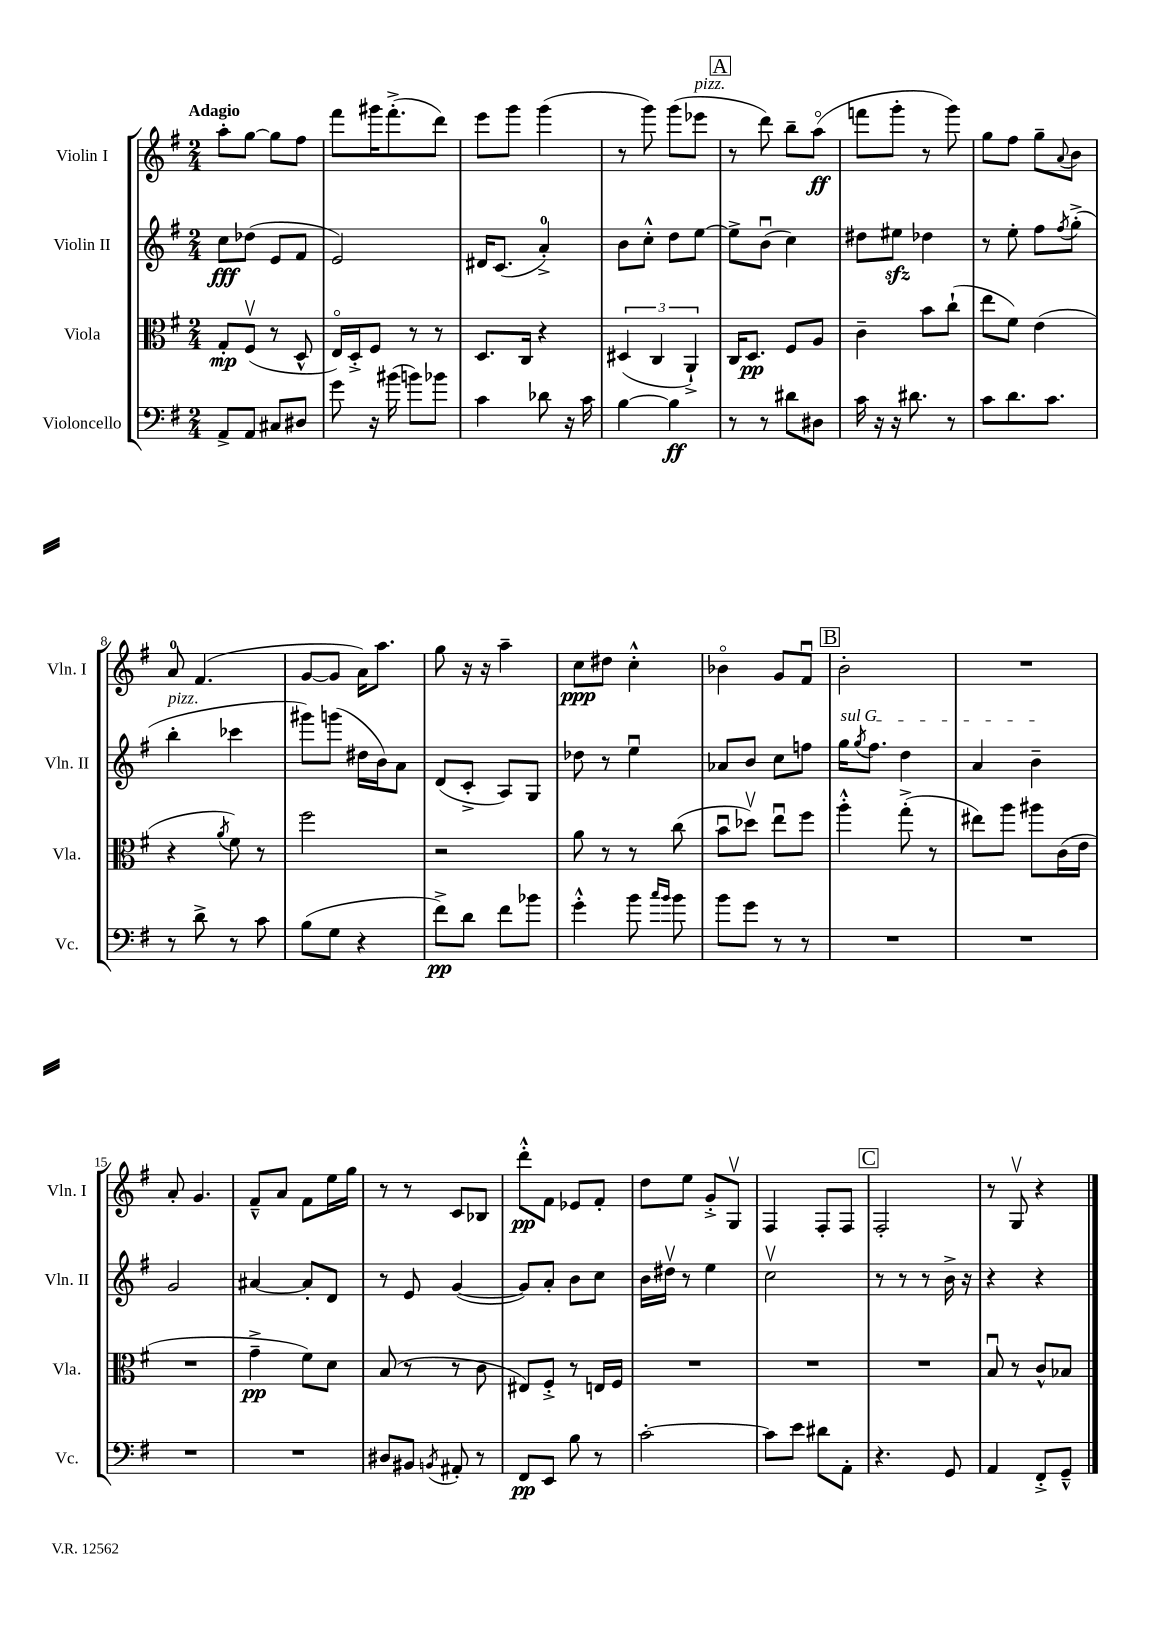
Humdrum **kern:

**kern	**kern	**kern	**kern
*staff4	*staff3	*staff2	*staff1
*clefF4	*clefC3	*clefG2	*clefG2
*k[f#]	*k[f#]	*k[f#]	*k[f#]
*M2/4	*M2/4	*M2/4	*M2/4
8AA^	8G'	8cc	8aa'
8AA	(8F#v	(8dd-	[8gg
8C#	8r	8e	8gg]
8D#	8D^^	8f#	8ff#
=	=	=	=
8g	16Eo)	2e)	8fff#
.	16D'^	.	.
16r	8F#	.	16ggg#
(16b#	.	.	(8.fff#'^
8b)	8r	.	.
8b-	8r	.	8ddd)
=	=	=	=
4c	8.D	16d#	8eee
.	.	(8.c	.
.	.	.	8ggg
.	16C	.	.
8d-	4r	4a'^)	(4ggg
16r	.	.	.
16c	.	.	.
=	=	=	=
[4B	(6D#	8b	8r
.	.	8cc'^^	8ggg)
.	6C	.	.
4B]	.	8dd	(8ggg
.	6AA`^)	.	.
.	.	[8ee	8eee-
=	=	=	=
8r	16C	8ee^]	8r
.	8.D	.	.
8r	.	(8bu	8ddd)
8d#	8F#	4cc)	8bb~
8D#	8A	.	(8aao
=	=	=	=
16c	4c~	8dd#	8fff
16r	.	.	.
16r	.	8ee#	8ggg'
8.d#	.	.	.
.	8b	4dd-	8r
8r	(8cc`	.	8ggg)
=	=	=	=
8c	8ee	8r	8gg
8.d	8f#)	8ee'	8ff#
.	(4e	8ff#	8gg~
8.c	.	.	.
.	.	8qff#	8qqa
.	.	(8gg'^	8b
=	=	=	=
8r	4r	4bb'	8a
8d^	.	.	(4.f#
.	8qa	.	.
8r	8f#)	4ccc-	.
8c	8r	.	.
=	=	=	=
(8B	2ff#	8ggg#)	[8g
8G	.	(8ggg	8g]
4r	.	16dd#	16a)
.	.	16b)	8.aa
.	.	8a	.
=	=	=	=
8f#^)	2r	(8d	8gg
8d	.	8c'^	16r
.	.	.	16r
8f#	.	8A)	4aa~
8b-	.	8G	.
=	=	=	=
4g'^^	8a	8dd-	8cc
.	8r	8r	8dd#
8b	8r	4eeu	4cc'^^
16qqcc	.	.	.
16qqb	.	.	.
8b	(8cc	.	.
=	=	=	=
8b	8bu	8a-	4b-o
8g	8dd-v)	8b	.
8r	8eeu	8cc	8g
8r	8ff#	8ff	8f#u
=	=	=	=
2r	4aa'^^	16gg	2b'
.	.	8qgg	.
.	.	8.ff#	.
.	(8gg'^	4dd	.
.	8r	.	.
=	=	=	=
2r	8ee#)	4a	2r
.	8aa	.	.
.	8aa#	4b~	.
.	(16c	.	.
.	16e	.	.
=	=	=	=
2r	2r	2g	8a'
.	.	.	4.g
=	=	=	=
2r	4g~^	[4a#	8f#~^^
.	.	.	8a
.	8f#)	8a#']	8f#
.	8d	8d	16ee
.	.	.	16gg
=	=	=	=
8D#	(8B	8r	8r
8BB#	8r	8e	8r
8qBB	.	.	.
8AA#'	8r	([4g	8c
8r	8c	.	8B-
=	=	=	=
8FF#	8E#)	8g])	8ddd'^^
8EE	8F#'^	8a'	8f#
8B	8r	8b	8e-
8r	16E	8cc	8f#'
.	16F#	.	.
=	=	=	=
[2c'	2r	16b	8dd
.	.	16dd#v	.
.	.	8r	8ee
.	.	4ee	8g'^
.	.	.	8Gv
=	=	=	=
8c]	2r	2ccv	4F#
8e	.	.	.
8d#	.	.	8F#'
8AA'	.	.	8F#
=	=	=	=
4.r	2r	8r	2F#'
.	.	8r	.
.	.	8r	.
8GG	.	16b^	.
.	.	16r	.
=	=	=	=
4AA	8Bu	4r	8r
.	8r	.	8Gv
8FF#'^	8c^^	4r	4r
8GG~^^	8B-	.	.
==	==	==	==
*-	*-	*-	*-
